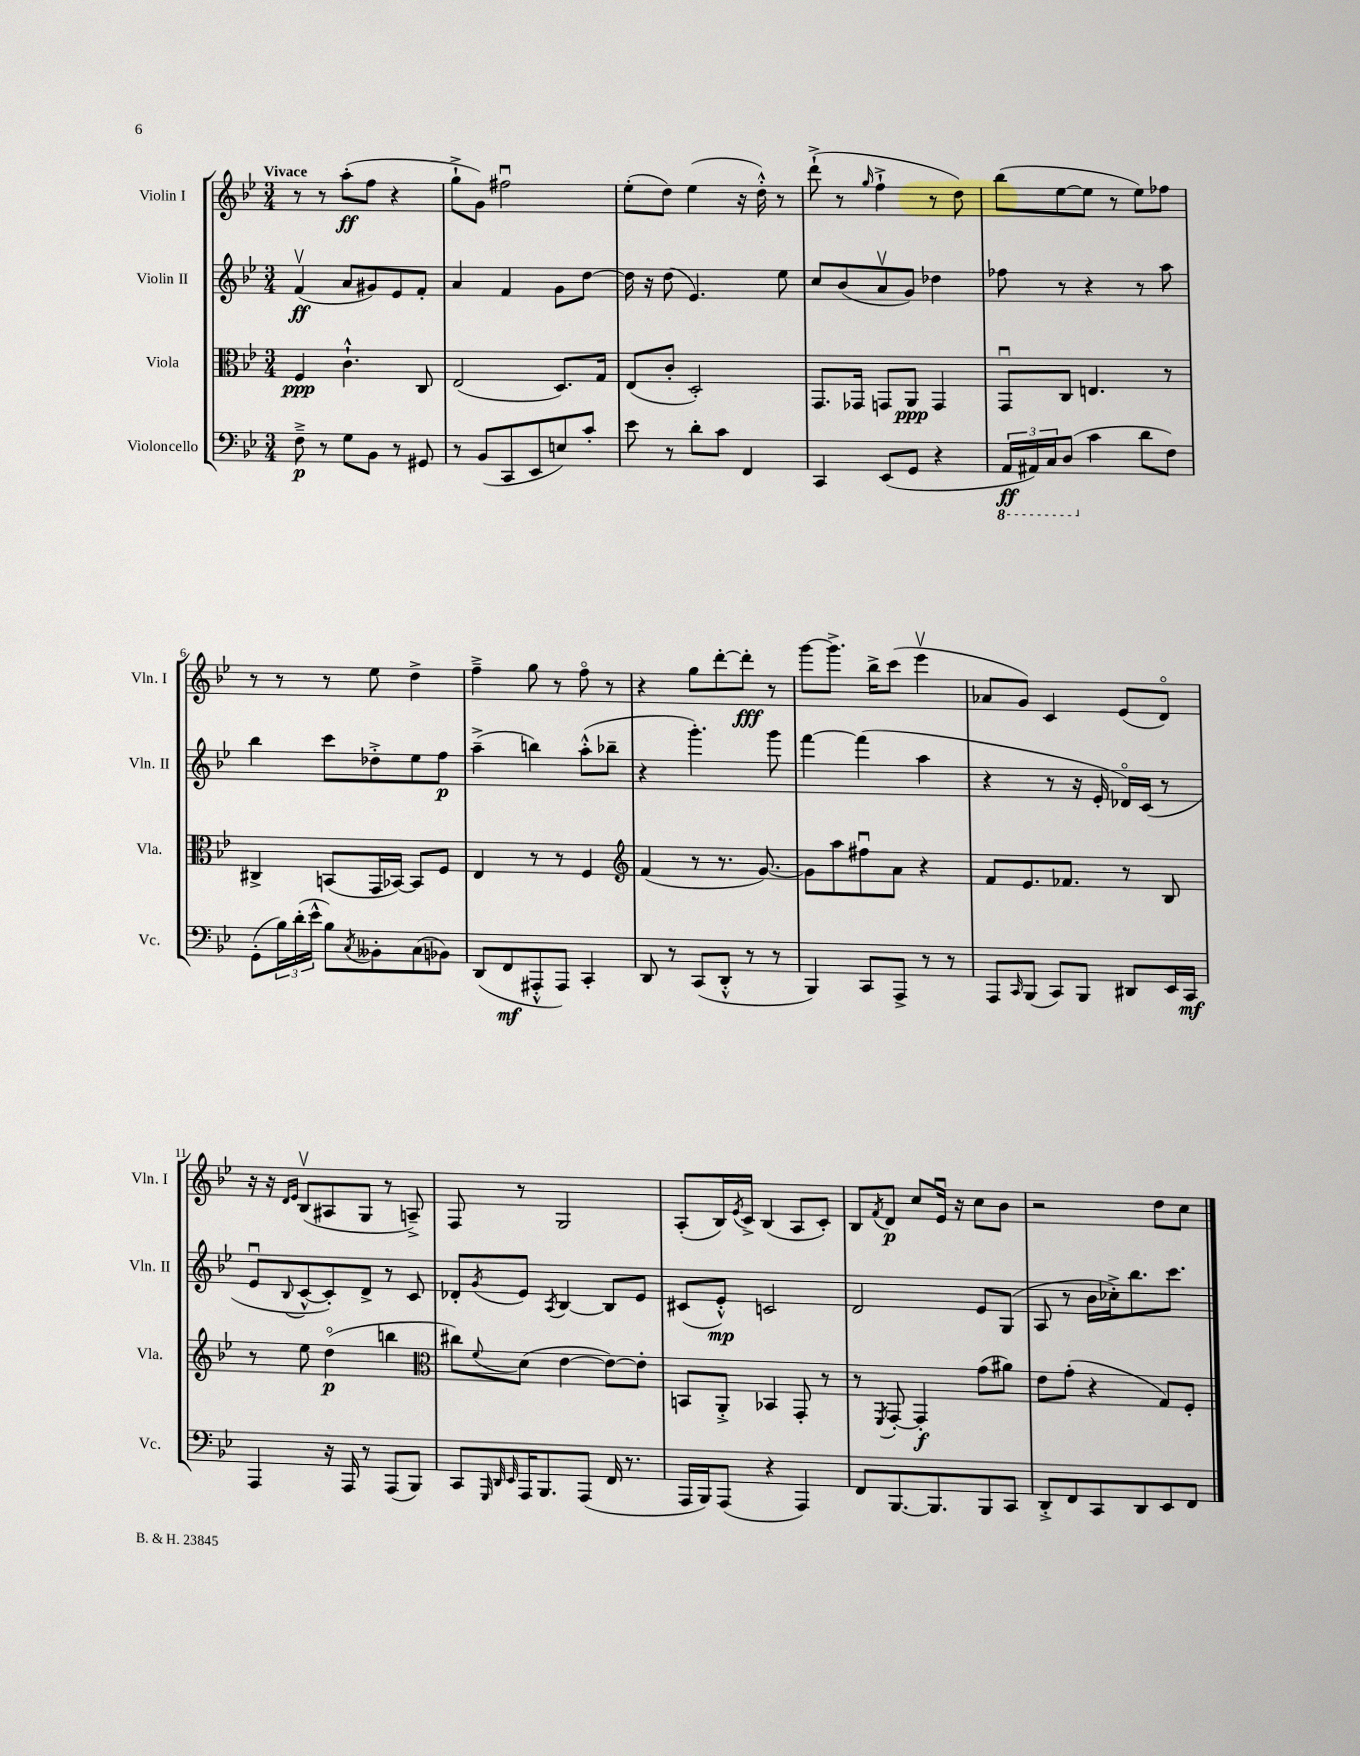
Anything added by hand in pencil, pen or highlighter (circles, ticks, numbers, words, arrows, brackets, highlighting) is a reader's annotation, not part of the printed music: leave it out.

**kern	**kern	**kern	**kern
*staff4	*staff3	*staff2	*staff1
*clefF4	*clefC3	*clefG2	*clefG2
*k[b-e-]	*k[b-e-]	*k[b-e-]	*k[b-e-]
*M3/4	*M3/4	*M3/4	*M3/4
8F~^\	4F/	(4fv/	8r
8r	.	.	8r
8G\L	4.c`^^\	8a/L	(8aa'\L
8BB-\J	.	8g#/)	8ff\J
8r	.	8e-/	4r
8GG#/	8C/	8f'/J	.
=	=	=	=
8r	(2E-/	4a/	8gg`^\L
(8BB-/L	.	.	8g\J)
8CC/	.	4f/	2ff#u\
8EE-/	.	.	.
8E/)	8.D/L)	8g\L	.
8c'/J	.	[8dd\J	.
.	16G/Jk	.	.
=	=	=	=
8e-\	(8E-/L	16dd\]	(8ee-'\L
.	.	16r	.
8r	8c'/J	(8dd\	8dd\J)
8d'\L	2D'/)	4.e-/)	(4ee-\
8c\J	.	.	.
4FF/	.	.	16r
.	.	.	16dd'^^\)
.	.	8ee-\	8r
=	=	=	=
4CC/	8.GG/L	8cc/L	(8ddd`^\
.	.	(8b-/	8r
.	16GG-/Jk	.	.
.	.	.	16qqgg/
(8EE-/L	8GG/L	8av/	4ff`^\
8GG/J	8AA/J	8g/J)	.
4r	4GG/	4dd-\	8r
.	.	.	8dd\)
=	=	=	=
24AAA/LL	8GGu/L	8ff-\	(8bb-\L
24AAA#/)	.	.	.
24CC/J	.	.	.
(8DD/J	8C/J	8r	[8ee-\
4c\	4.E/	4r	8ee-\]J
.	.	.	8r
8d\L	.	8r	8ee-\L)
8F\J)	8r	8aa\	8ff-\J
=	=	=	=
(8GG'\L	4C#^/	4bb-\	8r
24B-\L)	.	.	8r
(24d'\	.	.	.
24e-^^\JJ	.	.	.
8B-\L)	(8BB/L	8ccc\L	8r
8qC/	.	.	.
8BB--'\	16GG/L	8dd-'^\	8ee-\
.	[16BB-/JJ)	.	.
(8C\	8BB-/]L	8ee-\	4dd^\
8BB-\J)	8F/J	8ff\J	.
=	=	=	=
(8DD/L	4E-/	(4aa~^\	4ff~^\
8FF/	.	.	.
8AAA#'^^/	8r	4bb\)	8gg\
8AAA#/J)	8r	.	8r
4CC'/	4F/	(8aa'^^\L	8ffo\
.	.	8bb-~\J	8r
=	=	=	=
*	*clefG2	*	*
8DD/	(4f/	4r	4r
8r	.	.	.
(8CC/L	8r	4.ggg'\)	8gg\L
8DD'^^/J	8.r	.	[8ddd'\
8r	.	.	8ddd'\]J
.	[8.g/)	.	.
8r	.	8ggg\	8r
=	=	=	=
4BBB-/)	8g\]L	[4fff\	[8ggg\L
.	8aa\	.	8.ggg^\]J
8CC/L	8ff#u\	(4fff\]	.
.	.	.	16bb-^\LK
8AAA^/J	8a\J	.	(8ccc\J
8r	4r	4aa\	4eee-v\
8r	.	.	.
=	=	=	=
8AAA/L	8f/L	4r	8a-/L
16qqCC/	.	.	.
(8BBB-/J	8.e-/	.	8g/J)
8CC/L)	.	8r	4c/
.	8.f-/J	.	.
8BBB-/J	.	16r	.
.	.	16e-'/	.
8DD#/L	8r	16d-o/LL)	(8e-/L
.	.	(16c/JJ	.
16EE-/L	8B-/	8r	8do/J)
16CC/JJ	.	.	.
=	=	=	=
4AAA/	8r	8e-u/L	16r
.	.	.	16r
.	.	.	16qqd/LL
.	.	8qqB-/	16qqe-/JJ
.	8ee-\	[8c^^/	(8B-v/L
16r	(4ddo\	8c'/])	8A#/
16AAA/	.	.	.
8r	.	8d^/J	8G/J
(8AAA/L	4bb\	8r	8r
8BBB-/J)	.	8c/	8A~^/)
=	=	=	=
*	*clefC3	*	*
8CC/L	8cc#\L)	8d-'/L	8F/
32qqGGG/	.	.	.
32qqDD/	.	.	.
32qqEE-/	8qqf/	8qg/	.
16AAA/K	(8d\J	8e-/J	8r
8.BBB-/	.	.	.
.	.	8qA/	.
.	[4e-\	[4B-/	2G/
(8AAA/J	.	.	.
16FF/	8e-\_L)	8B-/]L	.
8.r	.	.	.
.	8e-'\]J	8e-/J	.
=	=	=	=
16AAA/LL	8BB/L	(8c#/L	(8A'/L
16BBB-/J)	.	.	.
(8AAA/J	8AA'^/J	8e-'^^/J)	16B-/L)
.	.	.	8qe-/
.	.	.	16c^/JJ
4r	4BB-/	2c/	(4B-/
4AAA/)	8GG'/	.	8A/L
.	8r	.	8c'/J)
=	=	=	=
8FF/L	8r	2d/	8B-/L
.	8qFF/	.	8qf/
[8.BBB-/	[8GG'/	.	8d/J
.	4GG'/]	.	8cc/L
8.BBB-/]	.	.	.
.	.	.	16e-u/Jk
.	.	.	16r
8BBB-/	(8g\L	8e-/L	8cc\L
8CC/J	8a#\J)	(8G/J	8b-\J
=	=	=	=
8DD'^/L	8e-\L	8A/	2r
8FF/	(8g'\J	8r	.
8CC/	4r	16b-\LL	.
.	.	16cc-'^\J)	.
8DD/	.	8.bb-\	.
8EE-/	8G/L)	.	8dd\L
.	.	8.ccc\J	.
8FF/J	8F'/J	.	8cc\J
==	==	==	==
*-	*-	*-	*-
